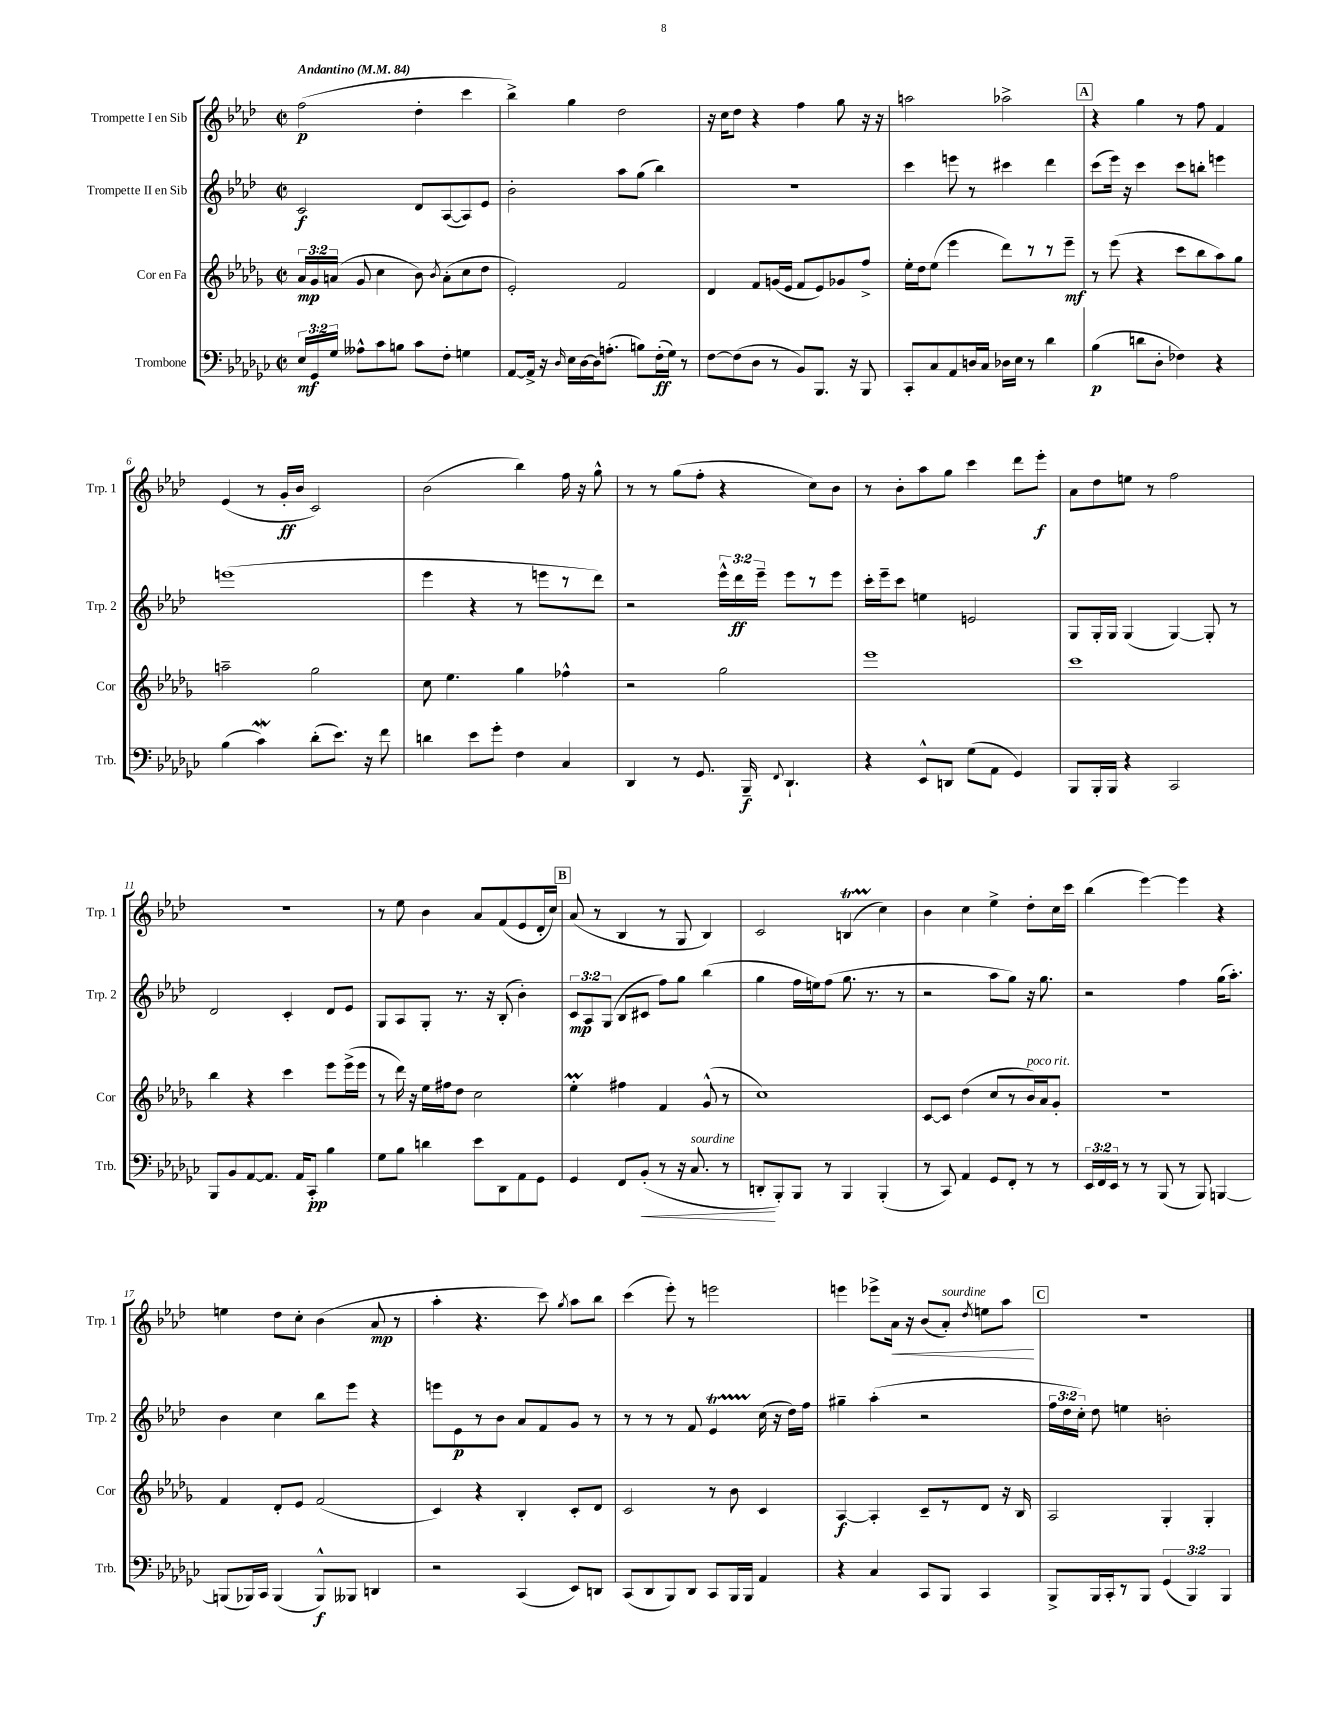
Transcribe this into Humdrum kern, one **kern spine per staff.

**kern	**dynam	**kern	**dynam	**kern	**dynam	**kern	**dynam
*part4	*part4	*part3	*part3	*part2	*part2	*part1	*part1
*staff4	*staff4	*staff3	*staff3	*staff2	*staff2	*staff1	*staff1
*I"Trombone	*	*I"Cor en Fa	*	*I"Trompette II en Sib	*	*I"Trompette I en Sib	*
*I'Trb.	*	*I'Cor	*	*I'Trp. 2	*	*I'Trp. 1	*
*clefF4	*	*clefG2	*	*clefG2	*	*clefG2	*
*k[b-e-a-d-g-c-]	*	*k[b-e-a-d-g-]	*	*k[b-e-a-d-]	*	*k[b-e-a-d-]	*
*M2/2	*	*M2/2	*	*M2/2	*	*M2/2	*
*met(c|)	*	*met(c|)	*	*met(c|)	*	*met(c|)	*
*MM84	*	*MM84	*	*MM84	*	*MM84	*
=1	=1	=1	=1	=1	=1	=1	=1
!	!	!	!	!	!	!LO:TX:a:B:t=Andantino	!
24E-/LL	mf	24a-/LL	mp	2c/	f	(2ff\	p
24GG-/	.	24g-/	.	.	.	.	.
24G-/JJ	.	(24an/JJ	.	.	.	.	.
8A--X^^\L	.	8g-/	.	.	.	.	.
8c-\	.	4cc\	.	.	.	.	.
8Bn\J	.	.	.	.	.	.	.
8c-\L	.	8b-\)	.	8d-/L	.	4dd-'\	.
.	.	8qb-/	.	.	.	.	.
8F'\J	.	(8a'\L	.	([8A-/	.	.	.
4Gn\	.	8cc\	.	8A-/])	.	4ccc\	.
.	.	8dd-\J	.	8e-/J	.	.	.
=2	=2	=2	=2	=2	=2	=2	=2
[8AA-/L	.	2e-'/)	.	2b-'\	.	4bb-^\)	.
16AA-^/Jk]	.	.	.	.	.	.	.
16r	.	.	.	.	.	.	.
16qqD-/	.	.	.	.	.	.	.
16E-\LL	.	.	.	.	.	4gg\	.
[16D-\	.	.	.	.	.	.	.
16D-\J]	.	.	.	.	.	.	.
(8.An'\J	.	.	.	.	.	.	.
.	.	2f/	.	8aa-\L	.	2dd-\	.
8Bn\L)	.	.	.	(8gg\J	.	.	.
(16F'\L	ff	.	.	4bb-\)	.	.	.
16G-\JJ)	.	.	.	.	.	.	.
8r	.	.	.	.	.	.	.
=3	=3	=3	=3	=3	=3	=3	=3
[8F\L	.	4d-/	.	1r	.	16r	.
.	.	.	.	.	.	16cc\KL	.
(8F\]	.	.	.	.	.	8dd-\J	.
8D-\J	.	8f/L	.	.	.	4r	.
8r	.	(16gn/L	.	.	.	.	.
.	.	16e-/JJ	.	.	.	.	.
8BB-/L)	.	8f/L	.	.	.	4ff\	.
8.BBB-/J	.	8e-/)	.	.	.	.	.
.	.	8g-X/	.	.	.	8gg\	.
16r	.	.	.	.	.	.	.
8BBB-/	.	8ff^/J	.	.	.	16r	.
.	.	.	.	.	.	16r	.
=4	=4	=4	=4	=4	=4	=4	=4
8CC-'/L	.	16ee-'\LL	.	4ccc\	.	2aan\	.
.	.	16dd-\J	.	.	.	.	.
8C-/	.	(8ee-\J	.	.	.	.	.
8AA-/	.	4eee-\	.	8eeen\	.	.	.
16Dn/L	.	.	.	8r	.	.	.
16C-/JJ	.	.	.	.	.	.	.
16D-X\LL	.	8ddd-\L)	.	4ccc#X\	.	2aa-X^\	.
16E-\JJ	.	.	.	.	.	.	.
8r	.	8r	.	.	.	.	.
4d-\	.	8r	.	4ddd-\	.	.	.
.	.	8eee-~\J	mf	.	.	.	.
!!LO:REH:place=s1:t=A
=5	=5	=5	=5	=5	=5	=5	=5
(4B-\	p	8r	.	(8ccc\L	.	4r	.
.	.	(8eee-\	.	16eee-\Jk)	.	.	.
.	.	.	.	16r	.	.	.
8dn\L	.	4r	.	4ccc\	.	4gg\	.
8D-'\J	.	.	.	.	.	.	.
4F-X\)	.	8ccc\L	.	8ccc\L	.	8r	.
.	.	8bb-\	.	8bbn'\J	.	8ff\	.
4r	.	8aa-\)	.	4eeen\	.	4f/	.
.	.	8gg-\J	.	.	.	.	.
!!LO:LB:g=z
=6	=6	=6	=6	=6	=6	=6	=6
(4B-\	.	2aan~\	.	(1eeen	.	(4e-/	.
4c-w\)	.	.	.	.	.	8r	.
.	.	.	.	.	.	16g'/LL	ff
.	.	.	.	.	.	16b-/JJ	.
(8d-'\L	.	2gg-\	.	.	.	2c/)	.
8.e-\J)	.	.	.	.	.	.	.
16r	.	.	.	.	.	.	.
8f\	.	.	.	.	.	.	.
=7	=7	=7	=7	=7	=7	=7	=7
4dn\	.	8cc\	.	4eee-\	.	(2b-\	.
.	.	4.ee-\	.	.	.	.	.
8e-\L	.	.	.	4r	.	.	.
8g-'\J	.	.	.	.	.	.	.
4F\	.	4gg-\	.	8r	.	4bb-\)	.
.	.	.	.	8eeen\L	.	.	.
4C-/	.	4ff-X^^\	.	8r	.	16ff\	.
.	.	.	.	.	.	16r	.
.	.	.	.	8ddd-\J)	.	8gg^^\	.
=8	=8	=8	=8	=8	=8	=8	=8
4DD-/	.	2r	.	2r	.	8r	.
.	.	.	.	.	.	8r	.
8r	.	.	.	.	.	(8gg\L	.
8.GG-/	.	.	.	.	.	8ff'\J	.
.	.	2gg-\	.	24eee-^^\LL	.	4r	.
.	.	.	.	24ddd-\	ff	.	.
16BBB-~/	f	.	.	.	.	.	.
.	.	.	.	24eee-~\JJ	.	.	.
8qqFF/	.	.	.	.	.	.	.
4.DD-`/	.	.	.	8eee-\L	.	.	.
.	.	.	.	8r	.	8cc\L)	.
.	.	.	.	8eee-\J	.	8b-\J	.
=9	=9	=9	=9	=9	=9	=9	=9
4r	.	1eee-	.	16ccc'\LL	.	8r	.
.	.	.	.	16eee-~\J	.	.	.
.	.	.	.	8ccc\J	.	8b-'\L	.
8EE-^^/L	.	.	.	4een\	.	8aa-\	.
8DDn/J	.	.	.	.	.	8gg\J	.
(8G-\L	.	.	.	2en/	.	4ccc\	.
8AA-\J	.	.	.	.	.	.	.
4GG-/)	.	.	.	.	.	8ddd-\L	.
.	.	.	.	.	.	8eee-'\J	f
=10	=10	=10	=10	=10	=10	=10	=10
8BBB-/L	.	1ccc	.	8G/L	.	8a-\L	.
16BBB-'/L	.	.	.	16G'/L	.	8dd-\	.
16BBB-/JJ	.	.	.	16G/JJ	.	.	.
4r	.	.	.	(4G/	.	8een\J	.
.	.	.	.	.	.	8r	.
2CC-/	.	.	.	[4G/)	.	2ff\	.
.	.	.	.	8G'/]	.	.	.
.	.	.	.	8r	.	.	.
!!LO:LB:g=z
=11	=11	=11	=11	=11	=11	=11	=11
8BBB-/L	.	4bb-\	.	2d-/	.	1r	.
8BB-/	.	.	.	.	.	.	.
[8AA-/	.	4r	.	.	.	.	.
8.AA-/J]	.	.	.	.	.	.	.
.	.	4ccc\	.	4c'/	.	.	.
16AA-/KL	.	.	.	.	.	.	.
8CC-'/J	pp	.	.	.	.	.	.
4B-\	.	8eee-\L	.	8d-/L	.	.	.
.	.	(16eee-^\L	.	8e-/J	.	.	.
.	.	16eee-\JJ	.	.	.	.	.
=12	=12	=12	=12	=12	=12	=12	=12
8G-\L	.	8r	.	8G/L	.	8r	.
8B-\J	.	16ddd-\)	.	8A-/	.	8ee-\	.
.	.	16r	.	.	.	.	.
4dn\	.	16ee-\LL	.	8G'/J	.	4b-\	.
.	.	16ff#X\J	.	.	.	.	.
.	.	8dd-\J	.	8.r	.	.	.
8e-\L	.	2cc\	.	.	.	8a-/L	.
.	.	.	.	16r	.	.	.
8DD-\	.	.	.	(8B-'/	.	(8f/	.
8AA-\	.	.	.	4b-'\)	.	8e-/	.
8GG-\J	.	.	.	.	.	16d-'/L	.
.	.	.	.	.	.	16cc/JJ)	.
!!LO:REH:place=s1:t=B
=13	=13	=13	=13	=13	=13	=13	=13
4GG-/	.	4ee-M'\	.	12c/L	mp	(8a-/	.
.	.	.	.	12A-/	.	.	.
.	.	.	.	.	.	8r	.
.	.	.	.	(12G/J	.	.	.
8FF/L	.	4ff#X\	.	8B-/L	.	4B-/	.
!	!LO:HP:b	!	!	!	!	!	!
(8BB-'/J	<	.	.	8c#X/J	.	.	.
8r	.	4f/	.	8ff\L)	.	8r	.
16r	.	.	.	8gg\J	.	8G/	.
!LO:TX:a:i:t=sourdine	!	!	!	!	!	!	!
8.C-/	.	.	.	.	.	.	.
.	.	(8g-^^/	.	(4bb-\	.	4B-/)	.
8r	.	8r	.	.	.	.	.
=14	=14	=14	=14	=14	=14	=14	=14
8DDn'/L	.	1cc)	.	4gg\	.	2c/	.
8BBB-'/)	[	.	.	.	.	.	.
8BBB-/J	.	.	.	16ff\LL	.	.	.
.	.	.	.	16een\J)	.	.	.
8r	.	.	.	(8ff\J	.	.	.
4BBB-/	.	.	.	8.gg\	.	(4Bnt/	.
.	.	.	.	8.r	.	.	.
(4BBB-'/	.	.	.	.	.	4cc\)	.
.	.	.	.	8r	.	.	.
=15	=15	=15	=15	=15	=15	=15	=15
8r	.	[8c/L	.	2r	.	4b-\	.
8CC-/)	.	8c/J]	.	.	.	.	.
4AA-/	.	(4dd-\	.	.	.	4cc\	.
8GG-/L	.	8cc/L	.	8aa-\L	.	4ee-^\	.
8FF'/J	.	8r	.	8gg\J)	.	.	.
!	!	!LO:TX:a:i:t=poco rit.	!	!	!	!	!
8r	.	16b-/L)	.	16r	.	8dd-'\L	.
.	.	16a-/J	.	8.gg\	.	.	.
8r	.	8g-'/J	.	.	.	16cc\L	.
.	.	.	.	.	.	16ccc\JJ	.
=16	=16	=16	=16	=16	=16	=16	=16
24EE-/LL	.	1r	.	2r	.	(4bb-\	.
24FF/	.	.	.	.	.	.	.
24EE-/JJ	.	.	.	.	.	.	.
8r	.	.	.	.	.	.	.
8r	.	.	.	.	.	[4eee-\)	.
(8BBB-/	.	.	.	.	.	.	.
8r	.	.	.	4ff\	.	4eee-\]	.
8BBB-/)	.	.	.	.	.	.	.
[4BBBn/	.	.	.	(16gg\KL	.	4r	.
.	.	.	.	8.aa-'\J)	.	.	.
!!LO:LB:g=z
=17	=17	=17	=17	=17	=17	=17	=17
(8BBBn/L]	.	4f/	.	4b-\	.	4een\	.
16BBB-X/L)	.	.	.	.	.	.	.
16CC-/JJ	.	.	.	.	.	.	.
(4BBB-/	.	8d-'/L	.	4cc\	.	8dd-\L	.
.	.	8e-/J	.	.	.	8cc'\J	.
8BBB-^^/L)	f	(2f/	.	8bb-\L	.	(4b-\	.
8BBB--X/J	.	.	.	8eee-\J	.	.	.
4DDn/	.	.	.	4r	.	8a-/	mp
.	.	.	.	.	.	8r	.
=18	=18	=18	=18	=18	=18	=18	=18
2r	.	4c/)	.	8eeen\L	.	4aa-'\	.
.	.	.	.	8e-\	p	.	.
.	.	4r	.	8r	.	4.r	.
.	.	.	.	8b-\J	.	.	.
(4CC-/	.	4B-'/	.	8a-/L	.	.	.
.	.	.	.	8f/	.	8ccc\)	.
.	.	.	.	.	.	8qgg/	.
8EE-/L)	.	8c'/L	.	8g/J	.	8aa-\L	.
8DDn/J	.	8d-/J	.	8r	.	8bb-\J	.
=19	=19	=19	=19	=19	=19	=19	=19
(8CC-/L	.	2c/	.	8r	.	(4ccc\	.
8DD-/	.	.	.	8r	.	.	.
8BBB-/)	.	.	.	8r	.	8eee-'\)	.
8DD-/J	.	.	.	8f/	.	8r	.
8CC-/L	.	8r	.	4e-T/	.	2eeen\	.
16BBB-/L	.	8b-\	.	.	.	.	.
16BBB-/JJ	.	.	.	.	.	.	.
4AA-/	.	4c/	.	(16cc\	.	.	.
.	.	.	.	16r	.	.	.
.	.	.	.	16dd-\LL)	.	.	.
.	.	.	.	16ff\JJ	.	.	.
=20	=20	=20	=20	=20	=20	=20	=20
4r	.	[4A-/	f	4gg#X~\	.	4eeen\	.
4C-/	.	4A-'/]	.	(4aa-'\	.	8eee-X^\L	.
!	!	!	!	!	!	!	!LO:HP:b
.	.	.	.	.	.	16a-\Jk	<
.	.	.	.	.	.	16r	.
8CC-/L	.	8c~/L	.	2r	.	(8b-/L	.
!	!	!	!	!	!	!LO:TX:a:i:t=sourdine	!
8BBB-/J	.	8r	.	.	.	8a-'/J)	.
.	.	.	.	.	.	8qdd-/	.
4CC-/	.	8d-/J	.	.	.	8een\L	.
.	.	16r	.	.	.	8aa-\J	.
.	.	16B-/	.	.	.	.	.
.	.	.	.	.	.	.	[
!!LO:REH:place=s1:t=C
=21	=21	=21	=21	=21	=21	=21	=21
8BBB-^/L	.	2A-/	.	24ff\LL	.	1r	.
.	.	.	.	24dd-\	.	.	.
.	.	.	.	24cc'\JJ)	.	.	.
16BBB-/L	.	.	.	8dd-\	.	.	.
16CC-'/J	.	.	.	.	.	.	.
8r	.	.	.	4een\	.	.	.
8BBB-/J	.	.	.	.	.	.	.
(6GG-/	.	4G-'/	.	2bn'\	.	.	.
6BBB-/)	.	.	.	.	.	.	.
.	.	4G-'/	.	.	.	.	.
6BBB-/	.	.	.	.	.	.	.
==	==	==	==	==	==	==	==
*-	*-	*-	*-	*-	*-	*-	*-
